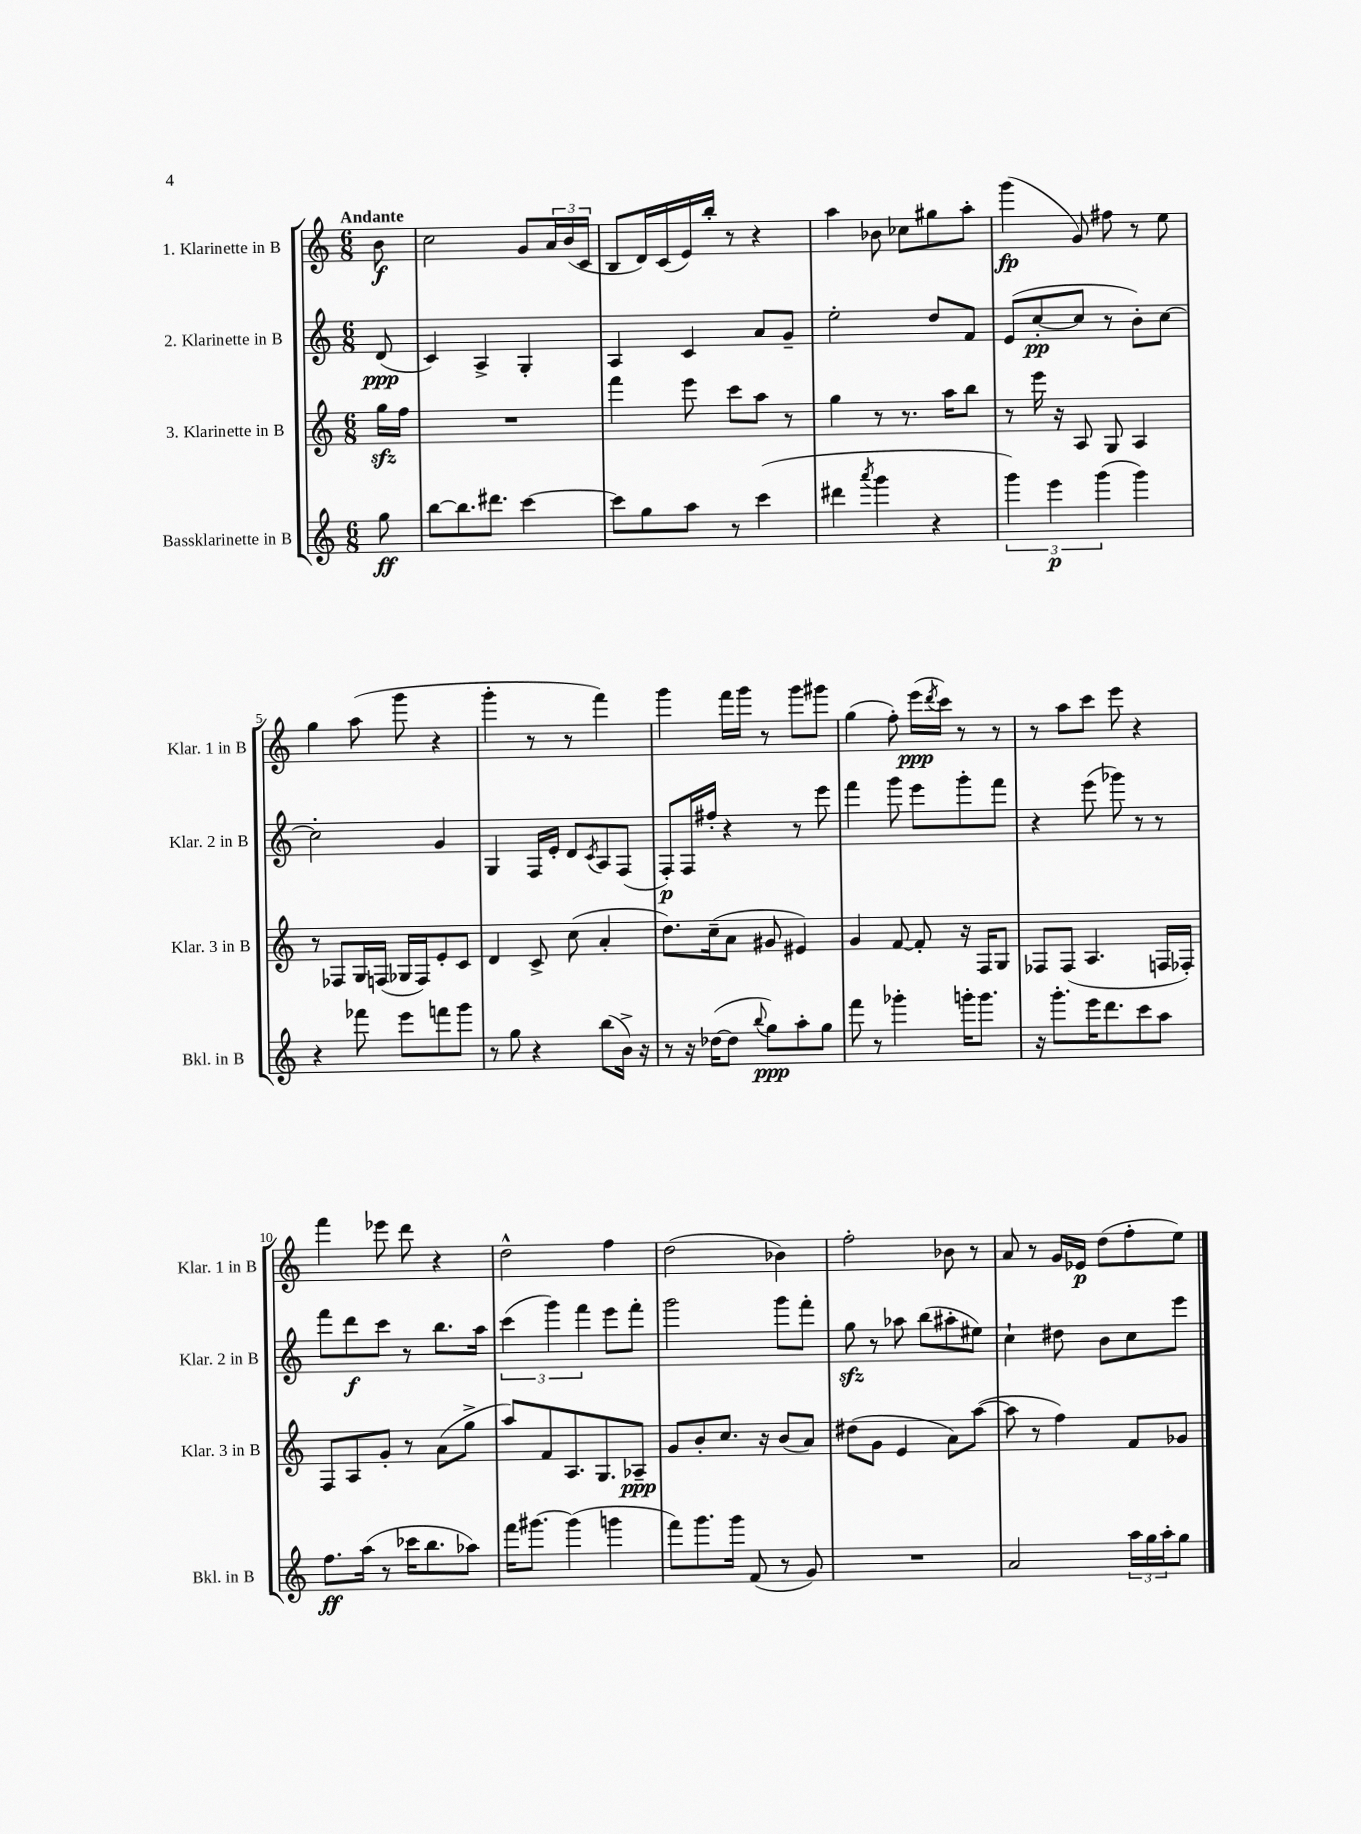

**kern	**kern	**kern	**kern
*staff4	*staff3	*staff2	*staff1
*clefG2	*clefG2	*clefG2	*clefG2
*k[]	*k[]	*k[]	*k[]
*M6/8	*M6/8	*M6/8	*M6/8
8gg	16gg	(8d	8b
.	16ff	.	.
=	=	=	=
[8bb	2.r	4c)	2cc
8.bb]	.	.	.
.	.	4A^	.
8.ddd#	.	.	.
[4ccc	.	4G'	8g
.	.	.	24a
.	.	.	(24b
.	.	.	24c
=	=	=	=
8ccc]	4fff	4A	8B
8gg	.	.	16d)
.	.	.	(16c
8aa	8eee	4c	16e)
.	.	.	16bb'
8r	8ccc	.	8r
(4ccc	8aa	8a	4r
.	8r	8g~	.
=	=	=	=
4ddd#	4gg	2ee'	4aa
8qaaa	.	.	.
4ggg	8r	.	8b-
.	8.r	.	8cc-
4r	.	8dd	8gg#
.	16aa	.	.
.	8bb	8f	8aa'
=	=	=	=
6ggg)	8r	(8e	(4ggg
.	16eee	[8cc'	.
6eee	.	.	.
.	16r	.	.
.	8A	8cc]	8g)
(6ggg	.	.	.
.	8G	8r	8ff#
4ggg)	4A	8b')	8r
.	.	[8cc	8ee
=	=	=	=
4r	8r	2cc']	4gg
.	8F-	.	.
8fff-	16G	.	(8aa
.	(16F	.	.
8eee	16G-	.	8ggg
.	16F)	.	.
8fff	8e'	4g	4r
8ggg	8c	.	.
=	=	=	=
8r	4d	4G	4ggg'
8gg	.	.	.
4r	8c^	16F	8r
.	.	16e'	.
.	(8cc	8d	8r
.	.	8qc	.
(8bb	4a'	8A	4fff)
16b^)	.	(8F	.
16r	.	.	.
=	=	=	=
8r	8.dd)	8F')	4ggg
16r	.	16F	.
([16dd-	(16cc~	16ff#'	.
8dd-]	8a	4r	16fff
.	.	.	16ggg
8qqbb	.	.	.
8gg)	8g#	.	8r
8aa'	4e#)	8r	8ggg
8gg	.	8eee	8ggg#
=	=	=	=
8fff	4g	4fff	(4gg
8r	.	.	.
4ggg-'	[8f	8ggg	8ff')
.	8f']	8eee	(16eee
.	.	.	8qddd
.	.	.	16ccc)
16ggg'	16r	8ggg'	8r
8.ggg	16F	.	.
.	8G	8fff	8r
=	=	=	=
16r	8F-	4r	8r
8.ggg'	.	.	.
.	(8F-	.	8aa
16eee	4.A	(8eee	8ccc
8.ddd	.	.	.
.	.	8ggg-)	8eee
8ccc	.	8r	4r
8aa	16F	8r	.
.	16F-')	.	.
=	=	=	=
8.ff	8F	8fff	4fff
.	8A	8ddd	.
(16aa	.	.	.
8r	8g'	8ccc	8eee-
16ccc-	8r	8r	8ddd
8.bb	.	.	.
.	(8a	8.bb	4r
8aa-)	8gg^	.	.
.	.	16aa	.
=	=	=	=
16fff	8aa)	(6ccc	2dd^^
[8.ggg#	.	.	.
.	8f	.	.
.	.	6ggg)	.
(4ggg#]	8.A	.	.
.	.	6fff	.
.	8.G	.	.
4ggg	.	8eee	4ff
.	8A-~	8fff'	.
=	=	=	=
8fff)	8g	2ggg	(2dd
8.ggg	8b'	.	.
.	8.cc	.	.
16ggg	.	.	.
(8f	.	.	.
.	16r	.	.
8r	(8b	8ggg	4b-)
8g)	8a)	8fff'	.
=	=	=	=
2.r	(8dd#	8gg	2ff'
.	8g	8r	.
.	4e	8aa-	.
.	.	(8bb	.
.	8a)	8aa#'	8b-
.	([8aa	8ee#)	8r
=	=	=	=
2a	8aa]	4cc`	8a
.	8r	.	8r
.	4ff)	8dd#	16g
.	.	.	16e-
.	.	8b	(8dd
24aa	8f	8cc	8ff'
24gg	.	.	.
24aa'	.	.	.
8gg	8g-	8eee	8ee)
==	==	==	==
*-	*-	*-	*-
